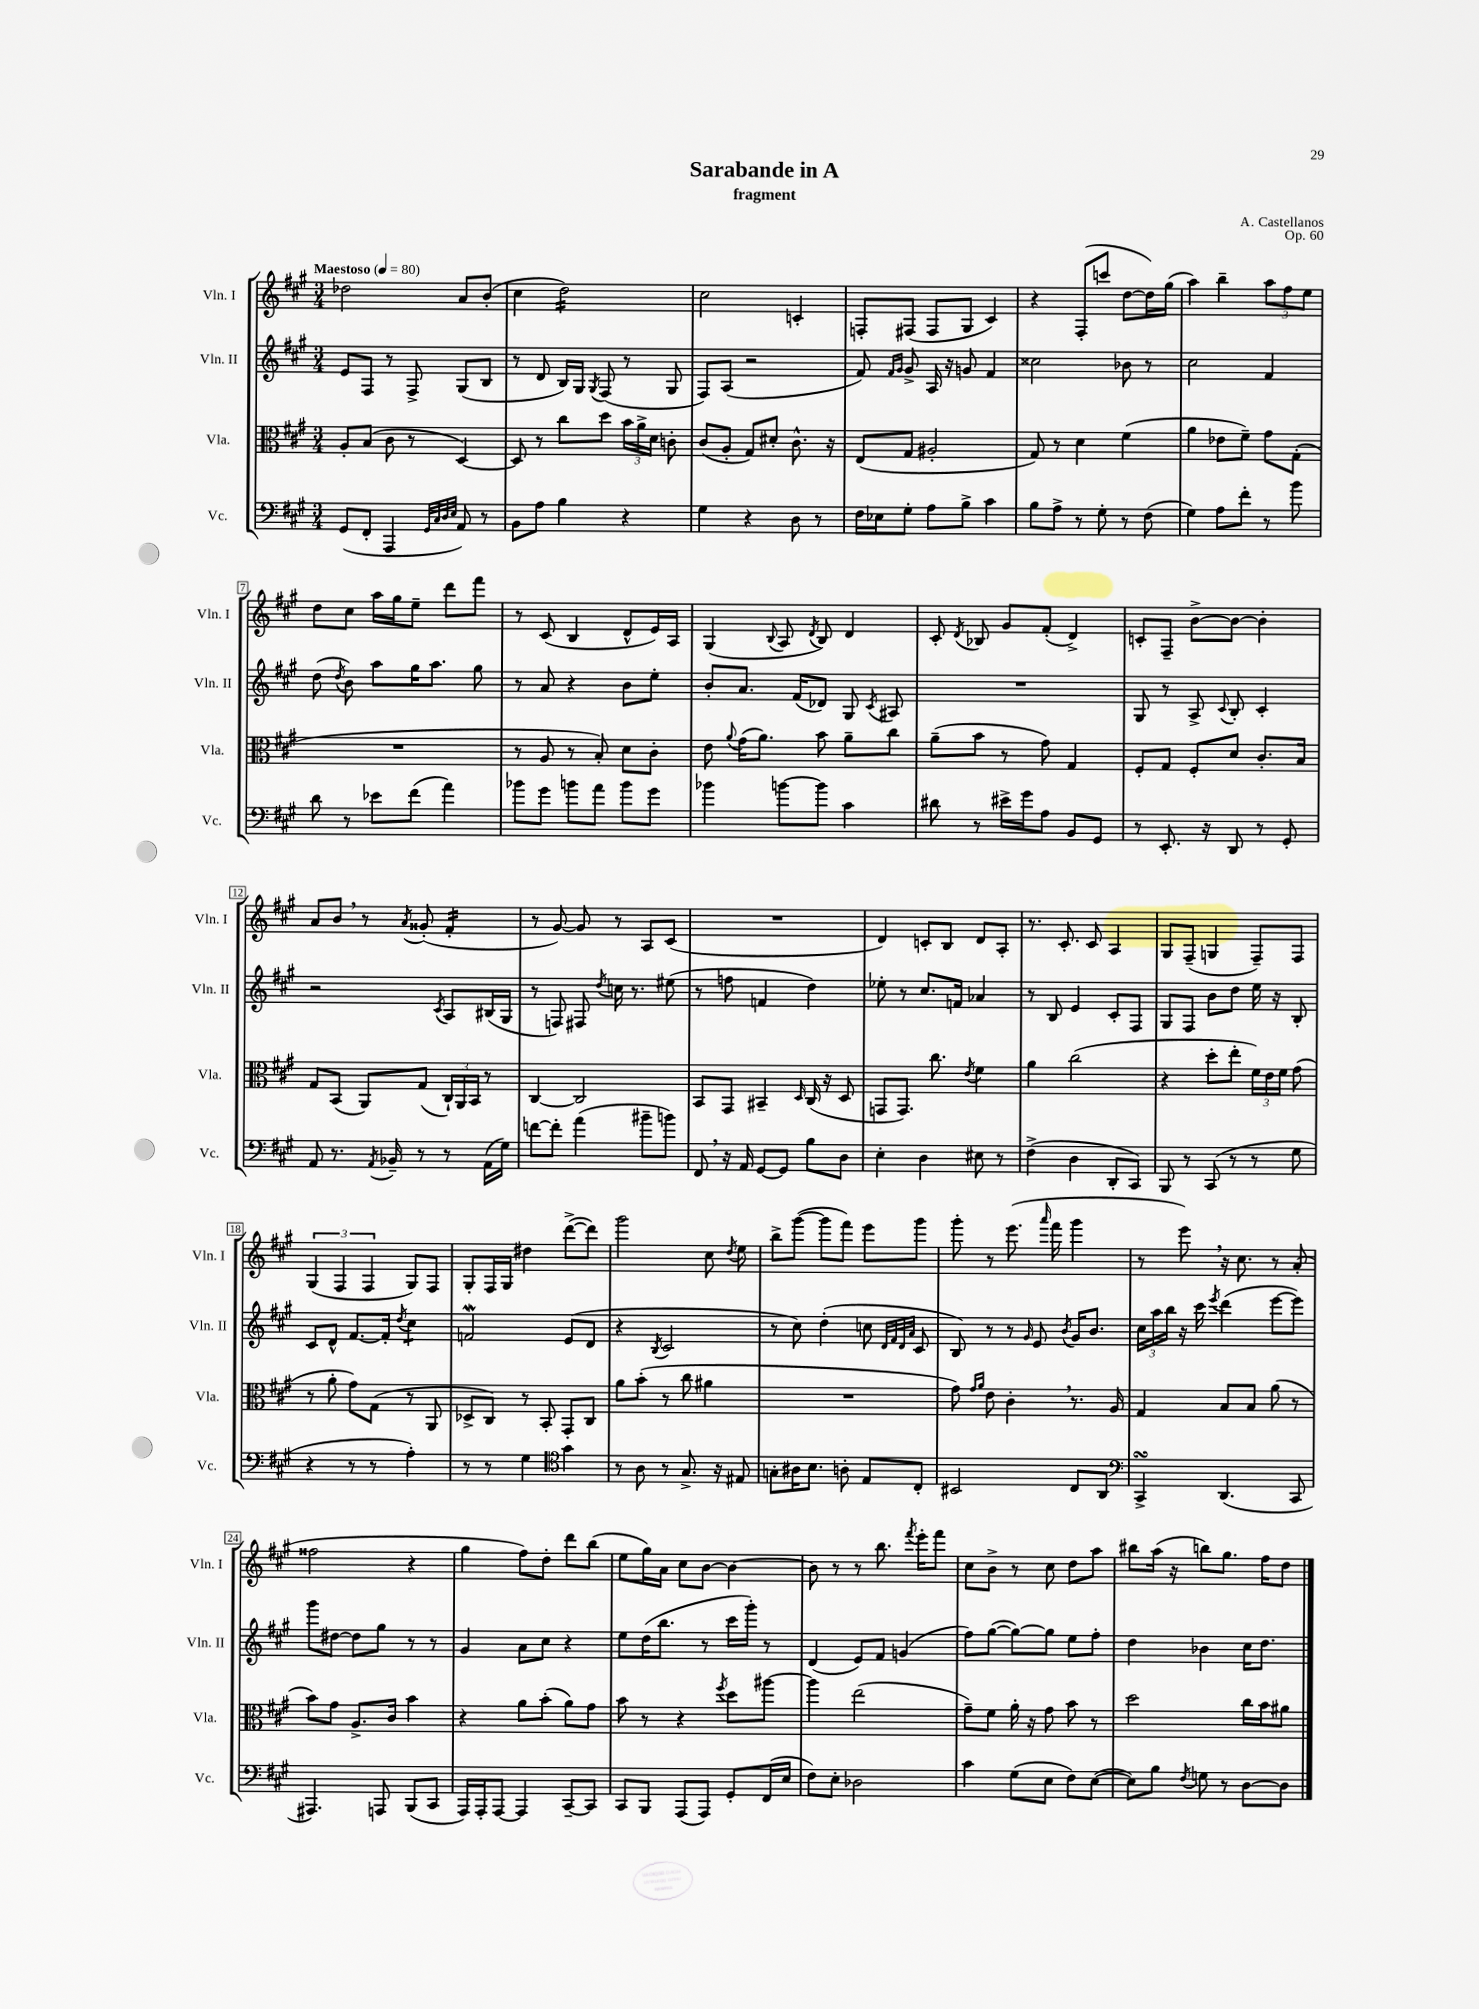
\header { title = "Sarabande in A" composer = "A. Castellanos" subtitle = "fragment" opus = "Op. 60" }
<<
\new StaffGroup <<
\new Staff = "s0" \with { instrumentName = "Vln. I" shortInstrumentName = "Vln. I" } {
    \clef treble \key a \major \numericTimeSignature \time 3/4 \tempo "Maestoso" 4 = 80
    \autoBeamOff des''2 a'8[ b'8]-.( |
    cis''4 d''2:16) |
    cis''2 c'4-. |
    f8[-. fis8]( fis8[ gis8] cis'4) |
    r4 fis8[-.( c'''8] d''8[~ d''16) gis''16]( |
    a''4) b''4-- \tuplet 3/2 { a''8[ fis''8 e''8] } |
    d''8[ cis''8] a''16[ gis''16 e''8]-- d'''8[ fis'''8] |
    r8 cis'8( b4 d'8[-^ e'16) a16] |
    gis4( \appoggiatura { b8 } a8 \acciaccatura { d'8 } b8) d'4 |
    cis'8-. \acciaccatura { d'8 } bes8 gis'8[ fis'8]-.( d'4->) |
    c'8[-. fis8]-- b'8[~-> b'8]~ b'4-. |
    a'8[ b'8] \breathe r8 \acciaccatura { a'8 } gisis'8-.( fis'4:16-. |
    r8 gis'8~) gis'8 r8 a8[ cis'8]( |
    R2. |
    d'4) c'8[-. b8] d'8[ a8]-. |
    r8. cis'8.-. cis'8 a4 |
    gis8[ fis8]--( g4 fis8[--) fis8] |
    \tuplet 3/2 { gis4( fis4 fis4 } gis8[) fis8] |
    gis8[-. fis16 gis16] dis''4 d'''8[~->( d'''8]) |
    gis'''2 cis''8 \acciaccatura { d''8 } e''8 |
    b''8[-> gis'''8]~( gis'''8[ fis'''8]) e'''8[ gis'''8] |
    gis'''8-. r8 e'''8.( \grace { a'''16 } fis'''16 gis'''4 |
    r8 e'''8) \breathe r16 cis''8. r8 a'8-.( |
    fisis''2 r4 |
    gis''4 fis''8[) d''8]-. d'''8[ b''8]( |
    e''8[ gis''16) a'16] cis''8[ b'8]~ b'4~ |
    b'8 r8 r8 b''8. \acciaccatura { fis'''8 } e'''16[-. fis'''8] |
    cis''8[ b'8]-> r8 cis''8 d''8[ a''8] |
    bis''8[ a''16]( r16 b''8[) gis''8.] fis''16[ d''8] \bar "|." |
}
\new Staff = "s1" \with { instrumentName = "Vln. II" shortInstrumentName = "Vln. II" } {
    \clef treble \key a \major \numericTimeSignature \time 3/4
    \autoBeamOff e'8[ fis8] r8 fis8-> gis8[( b8] |
    r8 d'8 b16[) gis16] \acciaccatura { gis8 } fis8( r8 gis8 |
    fis8[) a8]( r2 |
    fis'8) \grace { fis'16[ gis'16] } gis'8-> a16 r16 g'8 fis'4 |
    cisis''2 bes'8 r8 |
    cis''2 fis'4 |
    d''8( \acciaccatura { d''8 } b'8) a''8[ gis''16 a''8.] gis''8 |
    r8 a'8 r4 b'8[ e''8]-. |
    b'8[-. a'8.] fis'16[( des'8]) gis8 \acciaccatura { cis'8 } ais8 |
    R2. |
    gis8 r8 a8-> \appoggiatura { cis'8 } b8-. cis'4-. |
    r2 \acciaccatura { cis'8 } a8[ bis16( gis16] |
    r8 f8) fis8 \acciaccatura { d''8 } c''16 r8. eis''8( |
    r8 f''8 f'4 d''4) |
    ees''8-. r8 cis''8.[ f'16] aes'4 |
    r8 b8 e'4 cis'8[-. fis8] |
    gis8[ fis8] b'8[ d''8] e''16 r16 b8-. |
    cis'8[ d'8]-^ fis'8.[~ fis'16]-. \acciaccatura { d''8 } cis''4:8 |
    f'2\mordent e'8[( d'8] |
    r4 \acciaccatura { b8 } cis'2 |
    r8 cis''8) d''4-.( c''8 \grace { d'32[ fis'32 d'32 a'32] } cis'8 |
    b8) r8 r8 \grace { gis'16 } e'8 \acciaccatura { b'8 } gis'16[ b'8.] |
    \tuplet 3/2 { cis''16[ a''16 b''16] } r16 cis'''16 \acciaccatura { e'''8 } d'''4( e'''8[~ e'''8]) |
    gis'''8[ dis''8]~ dis''8[ gis''8] r8 r8 |
    gis'4 a'8[ cis''8] r4 |
    e''8[ d''16( b''8.] r8 cis'''16[ gis'''16]-.) r8 |
    d'4( e'8[) fis'8] g'4( |
    fis''8[) gis''8]~( gis''8[~) gis''8] e''8[ fis''8]-. |
    d''4 bes'4 cis''16[ d''8.] \bar "|." |
}
\new Staff = "s2" \with { instrumentName = "Vla." shortInstrumentName = "Vla." } {
    \clef alto \key a \major \numericTimeSignature \time 3/4
    \autoBeamOff a8[-. b8]( cis'8 r8 d4~) |
    d8 r8 cis''8[ d''8] \tuplet 3/2 { b'16[ a'16-> d'16] } c'8-. |
    cis'8[( a8]-. gis8[) dis'8]-. cis'8.-^ r16 |
    e8[( gis8] ais2-. |
    gis8) r8 d'4 fis'4( |
    a'4 ees'8[ fis'8]--) gis'8[ gis8]-.( |
    R2. |
    r8 a8 r8 b8-.) d'8[ cis'8]-. |
    e'8 \appoggiatura { a'8 } gis'16[( a'8.]) b'8 a'8[-- cis''8] |
    a'8[--( b'8] r8 gis'8) gis4 |
    fis8[-. gis8] fis8[-. d'8] cis'8.[-. b16] |
    gis8[ b,8]( a,8[) gis8]( \tuplet 3/2 { cis16[-!) a,16 b,16] } r8 |
    cis4~ cis2 |
    b,8[ gis,8] bis,4-- \grace { d16 } cis16( r16 d8 |
    g,8[ g,8.]) cis''8. \acciaccatura { e'8 } fis'4 |
    a'4 cis''2( |
    r4 d''8[-. e''8]-. \tuplet 3/2 { fis'16[) e'16 fis'16] } gis'8( |
    r8 a'8-. gis'8[) gis8]( r8 a,8 |
    des8[-> cis8]) r8 b,8-. gis,8[-. cis8] |
    a'8[ b'8]-.( r8 cis''8 ais'4 |
    R2. |
    gis'8) \grace { gis'16[ a'16] } e'8 cis'4-. \breathe r8. a16 |
    gis4 b8[ b8] a'8( r8 |
    b'8[) gis'8] a8.[-> cis'16] b'4 |
    r4 a'8[ b'8]-.( a'8[) gis'8] |
    b'8 r8 r4 \acciaccatura { fis''8 } d''8[ ais''8]~ |
    ais''4 e''2( |
    gis'8[--) fis'8] a'16-. r16 gis'8 b'8 r8 |
    d''2 cis''16[ b'16 ais'8] \bar "|." |
}
\new Staff = "s3" \with { instrumentName = "Vc." shortInstrumentName = "Vc." } {
    \clef bass \key a \major \numericTimeSignature \time 3/4
    \autoBeamOff gis,8[( fis,8]-. a,,4 \grace { gis,32[ cis32 d32 e32] } a,8) r8 |
    b,8[ a8] b4 r4 |
    gis4 r4 d8 r8 |
    fis16[ ees16 gis8]-. a8[ b8]-> cis'4 |
    b8[ a8]-> r8 gis8-. r8 fis8( |
    gis4) a8[ fis'8]-. r8 b'8 |
    d'8 r8 ees'8[ fis'8]( a'4) |
    bes'8[ gis'8] b'8[ a'8] b'8[ gis'8] |
    bes'4 b'8[~ b'8] cis'4 |
    dis'8 r8 eis'16[-> gis'16 a8] b,8[ gis,8] |
    r8 e,8.-. r16 d,8 r8 gis,8-. |
    a,8 r8. \acciaccatura { a,8 } bes,16-- r8 r8 a,16[( gis16]) |
    f'8[~ f'8]-. a'4( bis'8[-- b'8]) |
    fis,8 \breathe r16 a,16 gis,8[~ gis,8] b8[ d8] |
    e4-. d4 eis8 r8 |
    fis4->( d4 d,8[-. cis,8]) |
    b,,8 r8 cis,8( r8 r8 gis8 |
    r4 r8 r8 a4-.) |
    r8 r8 gis4 \clef tenor gis'4 |
    r8 a8 r8 gis8.-> r16 eis8 |
    g8[-. ais16 b8.] a8-. e8[ cis8]-. |
    bis,2 cis8[ a,8] |
    \clef bass cis,4->\turn d,4.( cis,8 |
    ais,,4.) a,,8 b,,8[( cis,8] |
    a,,16[) a,,16-. a,,8]~ a,,4 cis,8[~-- cis,8] |
    cis,8[ b,,8] a,,8[( a,,8]) gis,8[-. fis,16( e16] |
    fis8[) e8]-. des2 |
    cis'4 gis8[( e8] fis8[) e8]~( |
    e8[) b8] \acciaccatura { fis8 } g8 r8 d8[~ d8] \bar "|." |
}
>>
>>
\layout { \context { \Score \override BarNumber.stencil = #(make-stencil-boxer 0.1 0.3 ly:text-interface::print) } }
